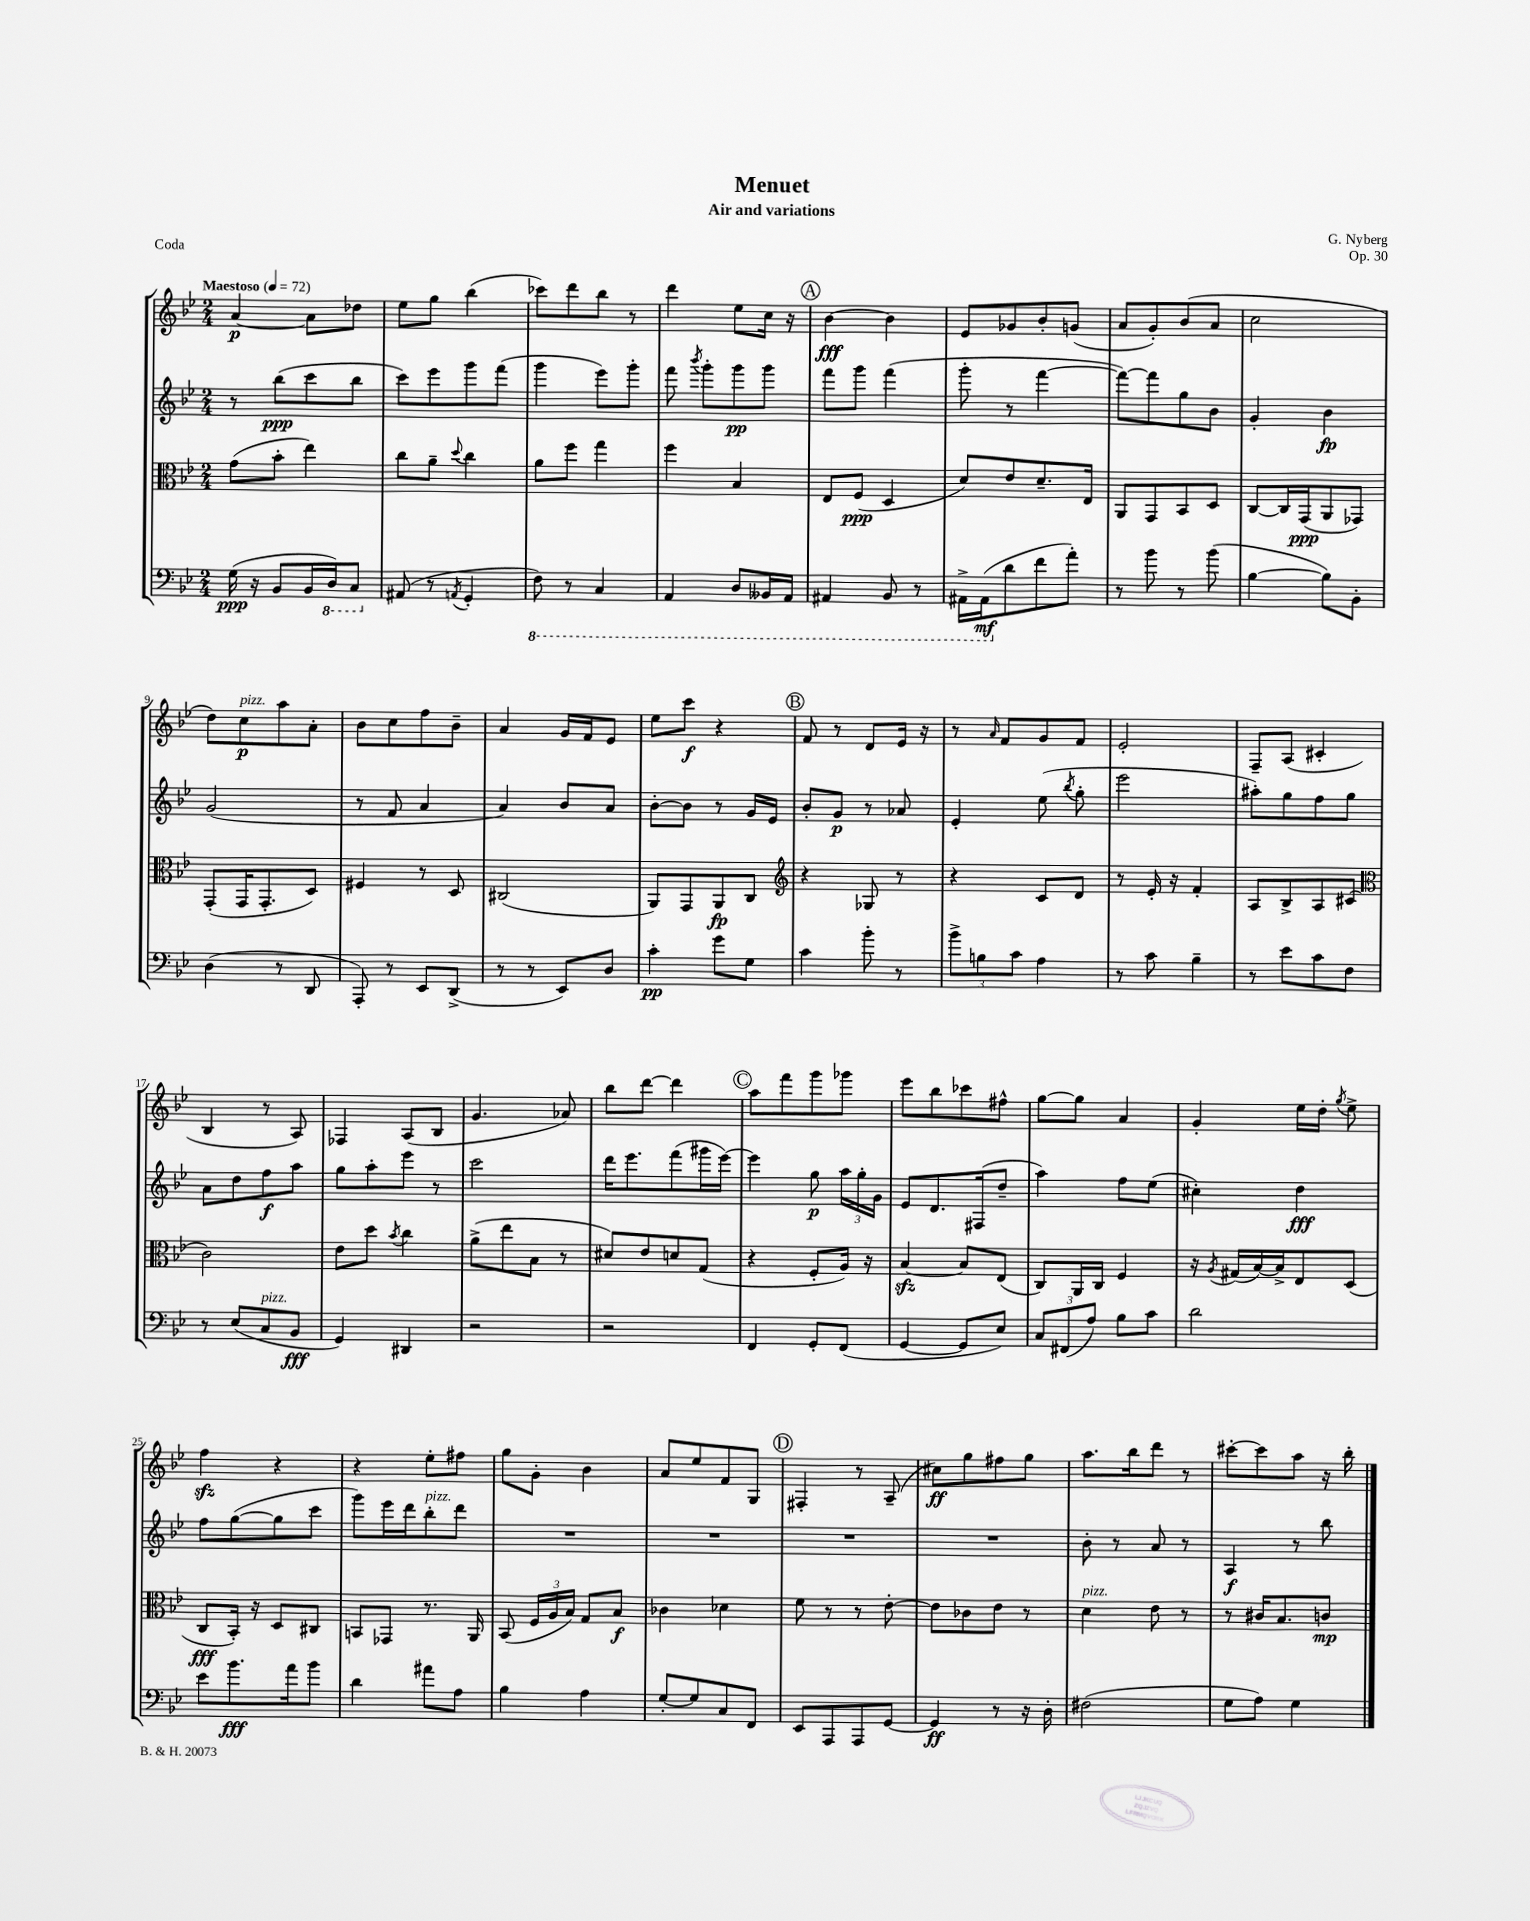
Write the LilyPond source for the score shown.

\header { title = "Menuet" composer = "G. Nyberg" subtitle = "Air and variations" opus = "Op. 30" piece = "Coda" }
<<
\new StaffGroup <<
\new Staff = "s0" {
    \clef treble \key bes \major \numericTimeSignature \time 2/4 \tempo "Maestoso" 4 = 72
    \autoBeamOff a'4~\p a'8[ des''8] |
    ees''8[ g''8] bes''4( |
    ces'''8[) d'''8 bes''8] r8 |
    d'''4 ees''8[ c''16] r16 |
    \mark \markup { \circle "A" } bes'4~\fff bes'4 |
    ees'8[ ges'8 bes'8-. g'8]( |
    a'8[ g'8-.) bes'8( a'8] |
    c''2 |
    d''8[) c''8\p^\markup { \italic "pizz." } a''8 a'8]-. |
    bes'8[ c''8 f''8 bes'8]-- |
    a'4 g'16[ f'16 ees'8] |
    ees''8[ c'''8]\f r4 |
    \mark \markup { \circle "B" } f'8 r8 d'8[ ees'16] r16 |
    r8 \grace { a'16 } f'8[ g'8 f'8] |
    ees'2-. |
    f8[-- a8]( cis'4-. |
    bes4 r8 a8) |
    fes4 a8[( bes8] |
    g'4. aes'8) |
    bes''8[ d'''8]~ d'''4 |
    \mark \markup { \circle "C" } a''8[ f'''8 g'''8 ges'''8] |
    ees'''8[ bes''8 ces'''8 fis''8]-^ |
    g''8[~ g''8] a'4 |
    g'4-. ees''16[ d''16]-. \acciaccatura { g''8 } ees''8-> |
    f''4\sfz r4 |
    r4 ees''8[-. fis''8] |
    g''8[ g'8]-. bes'4 |
    a'8[ ees''8 f'8 g8] |
    \mark \markup { \circle "D" } fis4-. r8 a8--( |
    cis''8[\ff) g''8 fis''8 g''8] |
    a''8.[ bes''16 d'''8] r8 |
    cis'''8[~-. cis'''8 a''8] r16 bes''16-. \bar "|." |
}
\new Staff = "s1" {
    \clef treble \key bes \major \numericTimeSignature \time 2/4
    \autoBeamOff r8 bes''8[\ppp( c'''8 bes''8] |
    c'''8[) ees'''8 g'''8 f'''8]( |
    g'''4 ees'''8[) g'''8]-. |
    f'''8 \acciaccatura { bes'''8 } g'''8[-. g'''8\pp g'''8] |
    \mark \markup { \circle "A" } f'''8[ g'''8] f'''4( |
    g'''8-. r8 f'''4~ |
    f'''8[~) f'''8 g''8 bes'8] |
    g'4-. bes'4\fp |
    g'2( |
    r8 f'8 a'4 |
    a'4) bes'8[ a'8] |
    bes'8[~-. bes'8] r8 g'16[ ees'16] |
    \mark \markup { \circle "B" } bes'8[-. g'8]\p r8 aes'8 |
    ees'4-. ees''8( \acciaccatura { bes''8 } g''8-. |
    ees'''2 |
    ais''8[-.) g''8 f''8 g''8] |
    a'8[ d''8 f''8\f a''8] |
    g''8[ a''8-. ees'''8] r8 |
    c'''2 |
    d'''16[ ees'''8. f'''8( gis'''16 ees'''16]~) |
    \mark \markup { \circle "C" } ees'''4 g''8\p \tuplet 3/2 { a''16[ g''16-. g'16] } |
    ees'8[ d'8. fis16( d''8]-- |
    a''4) f''8[ ees''8]( |
    cis''4-.) d''4\fff |
    f''8[ g''8~( g''8 c'''8] |
    g'''8[) ees'''16 d'''16 bes''8-.^\markup { \italic "pizz." } d'''8] |
    R2 |
    R2 |
    \mark \markup { \circle "D" } R2 |
    R2 |
    bes'8-. r8 a'8 r8 |
    a4\f r8 bes''8 \bar "|." |
}
\new Staff = "s2" {
    \clef alto \key bes \major \numericTimeSignature \time 2/4
    \autoBeamOff g'8[( bes'8]-. ees''4) |
    c''8[ a'8]-- \appoggiatura { d''8 } c''4 |
    a'8[ f''8] g''4 |
    f''4 bes4 |
    \mark \markup { \circle "A" } ees8[ f8]\ppp( d4 |
    d'8[) ees'8 d'8.-- ees16] |
    a,8[ g,8 bes,8 d8] |
    c8[~ c16 g,16\ppp( a,8 ges,8]) |
    g,8[-.( g,16 g,8.-. d8]) |
    fis4 r8 d8 |
    cis2( |
    a,8[) g,8 a,8\fp c8] |
    \mark \markup { \circle "B" } \clef treble r4 ges8 r8 |
    r4 c'8[ d'8] |
    r8 ees'16-. r16 f'4-. |
    a8[ bes8-> a8 cis'8]( |
    \clef alto c'2) |
    ees'8[ d''8] \acciaccatura { bes'8 } c''4 |
    a'8[->( ees''8 bes8] r8 |
    dis'8[) ees'8 d'8 g8]( |
    \mark \markup { \circle "C" } r4 f8[-. a16]) r16 |
    bes4~\sfz bes8[ ees8]( |
    c8[) a,16 c16] f4 |
    r16 \acciaccatura { a8 } gis16[( bes16~) bes16-> ees8 d8]( |
    c8[\fff bes,16]-.) r16 d8[ cis8] |
    b,8[ ges,8] r8. a,16 |
    bes,8( \tuplet 3/2 { f16[ a16 bes16]) } g8[ bes8]\f |
    ces'4 des'4 |
    \mark \markup { \circle "D" } f'8 r8 r8 ees'8~-. |
    ees'8[ ces'8 ees'8] r8 |
    d'4^\markup { \italic "pizz." } ees'8 r8 |
    r8 cis'16[ bes8. c'8]\mp \bar "|." |
}
\new Staff = "s3" {
    \clef bass \key bes \major \numericTimeSignature \time 2/4
    \autoBeamOff g16\ppp( r16 bes,8[ bes,16 \ottava #-1 d,16) c,8] \ottava #0 |
    ais,8( r8 \acciaccatura { a,8 } g,4-. |
    \ottava #-1 f,8) r8 c,4 |
    a,,4 d,8[ beses,,16 a,,16] |
    \mark \markup { \circle "A" } ais,,4 bes,,8 r8 |
    ais,,16[-> ais,,16\mf( \ottava #0 d'8 f'8 a'8]-.) |
    r8 bes'8 r8 bes'8( |
    bes4~ bes8[) bes,8]-. |
    d4( r8 d,8 |
    a,,8-.) r8 ees,8[ d,8]->( |
    r8 r8 ees,8[) d8] |
    c'4-.\pp g'8[ g8] |
    \mark \markup { \circle "B" } c'4 bes'8-. r8 |
    \tuplet 3/2 { bes'8[-> b8 c'8] } a4 |
    r8 c'8 bes4-- |
    r8 ees'8[ c'8 f8] |
    r8 ees8[( c8^\markup { \italic "pizz." } bes,8]\fff |
    g,4) dis,4 |
    r2 |
    r2 |
    \mark \markup { \circle "C" } f,4 g,8[-. f,8]( |
    g,4~ g,8[ ees8]) |
    \tuplet 3/2 { c8[ fis,8( a8]) } bes8[ c'8] |
    d'2 |
    ees'8[ bes'8.\fff a'16 bes'8] |
    d'4 ais'8[ a8] |
    bes4 a4 |
    g8[~-. g8 c8 f,8] |
    \mark \markup { \circle "D" } ees,8[ a,,8 a,,8 g,8]~ |
    g,4\ff r8 r16 d16-. |
    fis2( |
    g8[ a8]) g4 \bar "|." |
}
>>
>>
